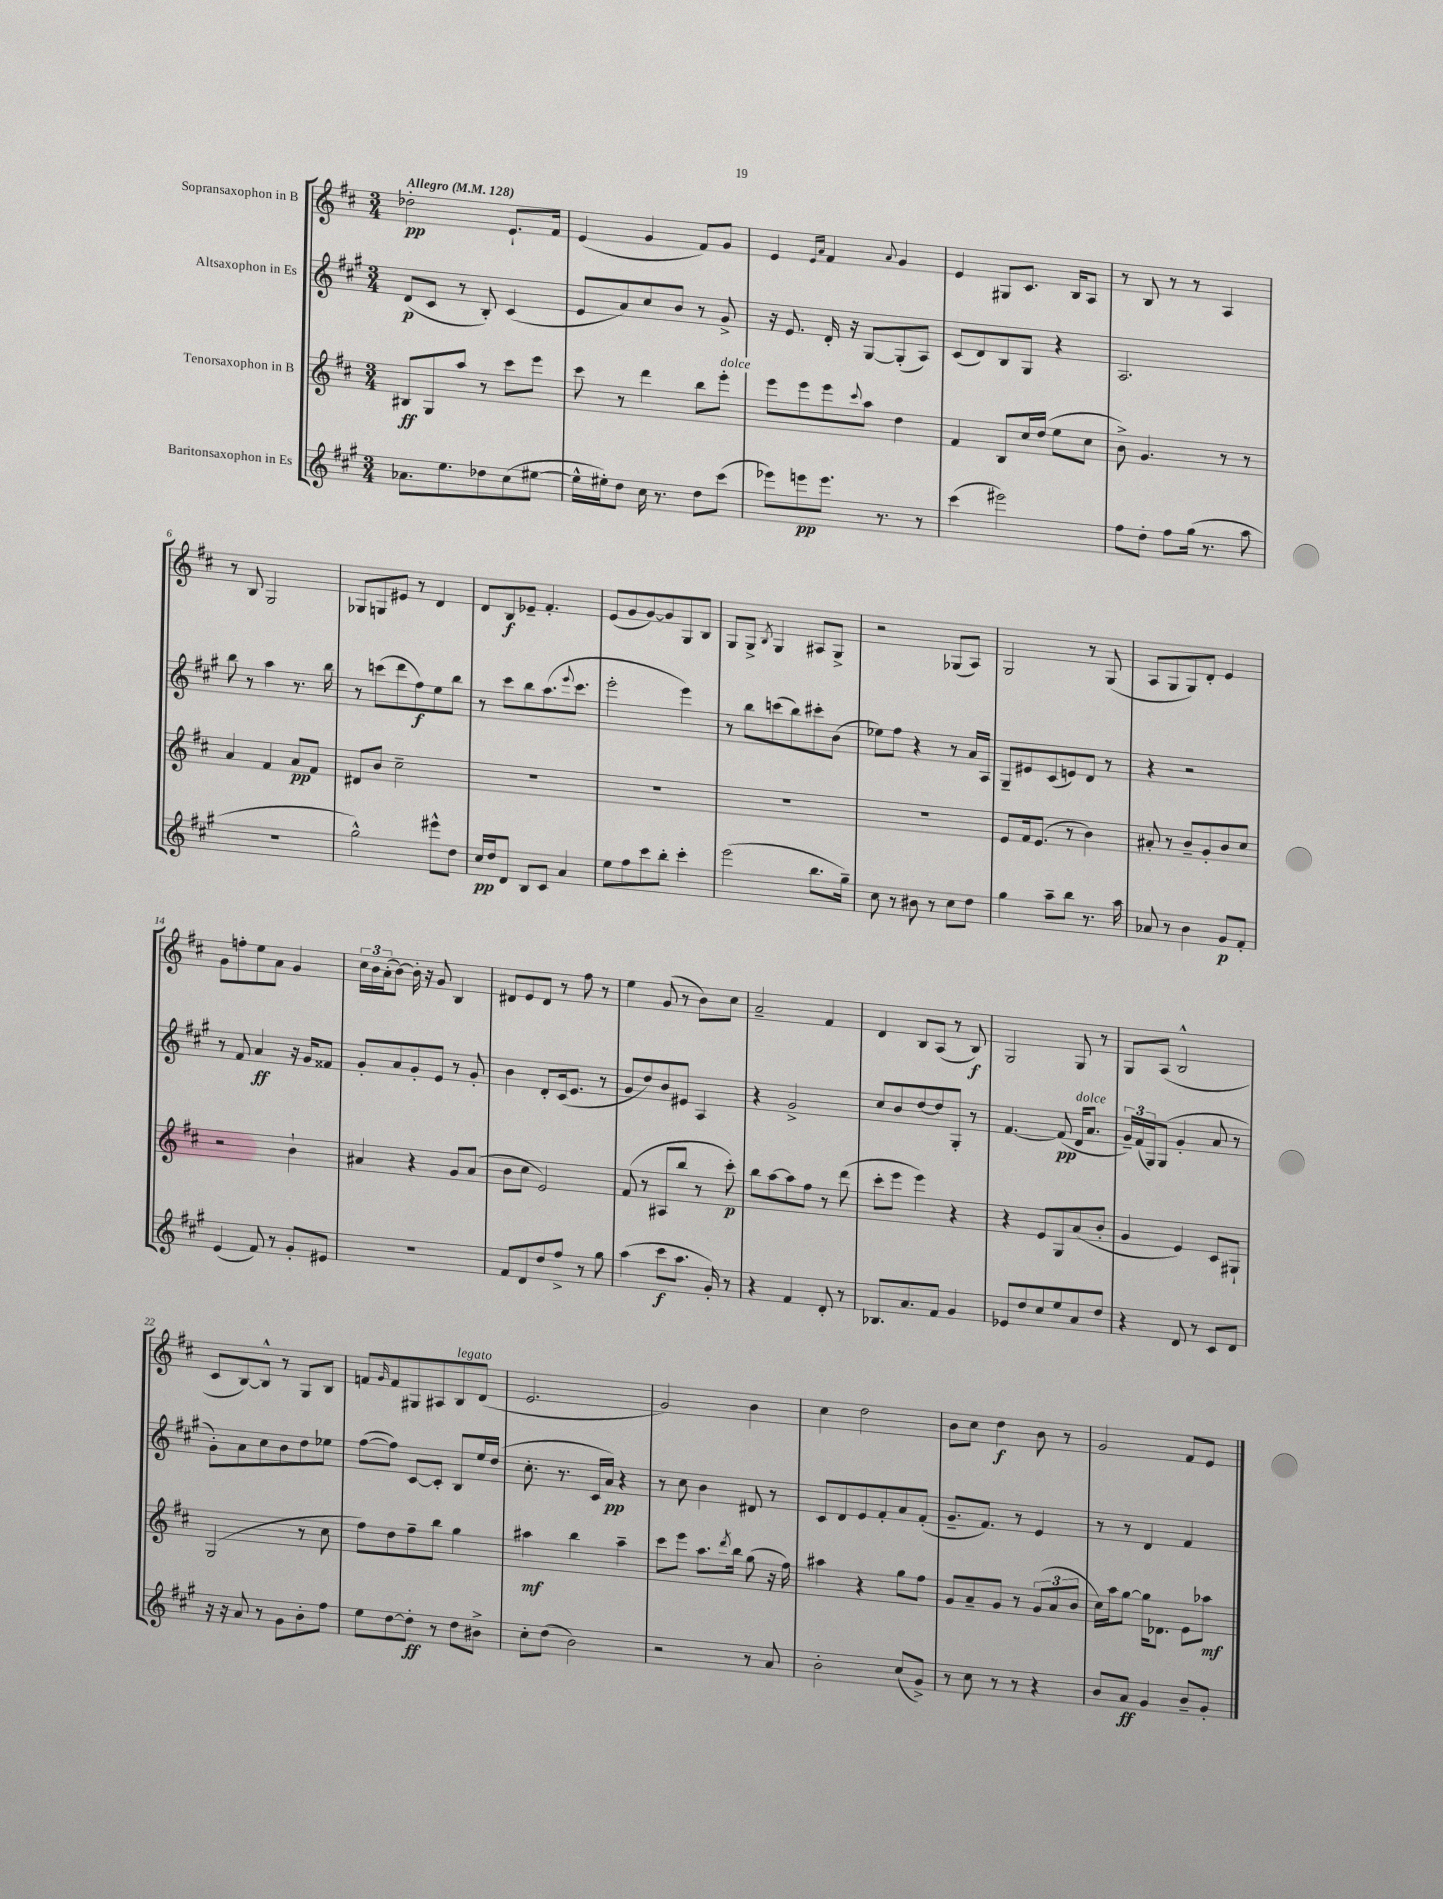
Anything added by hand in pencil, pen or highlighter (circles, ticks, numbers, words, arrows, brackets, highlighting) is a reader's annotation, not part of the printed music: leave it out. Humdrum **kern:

**kern	**dynam	**kern	**dynam	**kern	**dynam	**kern	**dynam
*part4	*part4	*part3	*part3	*part2	*part2	*part1	*part1
*staff4	*staff4	*staff3	*staff3	*staff2	*staff2	*staff1	*staff1
*I"Baritonsaxophon in Es	*	*I"Tenorsaxophon in B	*	*I"Altsaxophon in Es	*	*I"Sopransaxophon in B	*
*clefG2	*	*clefG2	*	*clefG2	*	*clefG2	*
*k[f#c#g#]	*	*k[f#c#]	*	*k[f#c#g#]	*	*k[f#c#]	*
*M3/4	*	*M3/4	*	*M3/4	*	*M3/4	*
*MM128	*	*MM128	*	*MM128	*	*MM128	*
=1	=1	=1	=1	=1	=1	=1	=1
!	!	!	!	!	!	!LO:TX:a:B:t=Allegro	!
8.a-X\L	.	8B#X/L	ff	(8d/L	p	2dd-X'\	pp
.	.	8G/	.	8c#/J	.	.	.
8.ee\	.	.	.	.	.	.	.
.	.	8aa/J	.	8r	.	.	.
8dd-X\	.	8r	.	8B'/)	.	.	.
(8cc#\	.	8ccc#\L	.	(4c#/	.	8.e`/L	.
[8ee#X\J	.	8eee\J	.	.	.	.	.
.	.	.	.	.	.	16f#/Jk	.
=2	=2	=2	=2	=2	=2	=2	=2
16ee#^^\LL]	.	8ccc#\	.	8e/L	.	(4e/	.
16ee#X'\J)	.	.	.	.	.	.	.
8dd\J	.	8r	.	8a/)	.	.	.
16cc#\	.	4ddd\	.	8cc#/	.	4g/	.
8.r	.	.	.	.	.	.	.
.	.	.	.	8b/J	.	.	.
8dd\L	.	8bb\L	.	8r	.	8f#/L)	.
!	!	!LO:TX:a:i:t=dolce	!	!	!	!	!
(8ccc#\J	.	8eee'\J	.	8g#^/	.	8g/J	.
=3	=3	=3	=3	=3	=3	=3	=3
8eee-X\L)	.	8eee\L	.	16r	.	4e/	.
.	.	.	.	8.e/	.	.	.
8eeen\	pp	8eee\	.	.	.	.	.
.	.	.	.	.	.	16qqe/LL	.
.	.	.	.	.	.	16qqa/JJ	.
8.eee\J	.	8eee\	.	16d'/	.	4f#/	.
.	.	.	.	16r	.	.	.
.	.	8qqccc#/	.	.	.	.	.
.	.	8aa\J	.	[8G#/L	.	.	.
8.r	.	.	.	.	.	.	.
.	.	.	.	.	.	8qqa/	.
.	.	4dd\	.	(8G#'/]	.	4g/	.
8r	.	.	.	8A/J)	.	.	.
=4	=4	=4	=4	=4	=4	=4	=4
(4ccc#\	.	4f#/	.	(8c#/L	.	4e/	.
.	.	.	.	8d/)	.	.	.
2eee#X\)	.	8B/L	.	8B/	.	8G#X/L	.
.	.	16cc#/L	.	8G#/J	.	8.c#/J	.
.	.	(16dd/JJ	.	.	.	.	.
.	.	8ee\L	.	4r	.	.	.
.	.	.	.	.	.	16B/KL	.
.	.	8cc#\J	.	.	.	8A/J	.
=5	=5	=5	=5	=5	=5	=5	=5
8ff#\L	.	8b^\)	.	2.A/	.	8r	.
8dd'\J	.	4.g/	.	.	.	8B/	.
8ff#\L	.	.	.	.	.	8r	.
(16gg#\Jk	.	.	.	.	.	8r	.
8.r	.	.	.	.	.	.	.
.	.	8r	.	.	.	4A/	.
8aa\	.	8r	.	.	.	.	.
!!LO:LB:g=z
=6	=6	=6	=6	=6	=6	=6	=6
2.r	.	4a/	.	8bb\	.	8r	.
.	.	.	.	8r	.	8B/	.
.	.	4f#/	.	4aa\	.	2G/	.
.	.	8a/L	pp	8.r	.	.	.
.	.	8f#/J	.	.	.	.	.
.	.	.	.	16bb\	.	.	.
=7	=7	=7	=7	=7	=7	=7	=7
2gg#^^\)	.	8d#X/L	.	8r	.	8G-X/L	.
.	.	8b/J	.	(8cccn\L	.	8Gn/	.
.	.	2cc#~\	.	8ddd\	.	8e#X/J	.
.	.	.	.	8ff#\)	f	8r	.
8eee#X^^\L	.	.	.	8ee\	.	4d/	.
8dd\J	.	.	.	8bb\J	.	.	.
=8	=8	=8	=8	=8	=8	=8	=8
16cc#/LL	pp	2.r	.	8r	.	8d/L	.
16dd/J	.	.	.	.	.	.	.
8d/J	.	.	.	8ccc#\L	.	8B/	f
8B/L	.	.	.	8bb\	.	8e-X~/J	.
8c#/J	.	.	.	(8.aa\	.	4.f#'/	.
4a/	.	.	.	.	.	.	.
.	.	.	.	8qqeee/	.	.	.
.	.	.	.	8.ccc#\J	.	.	.
=9	=9	=9	=9	=9	=9	=9	=9
8ee\L	.	2.r	.	2eee'\	.	(8e/L	.
8ff#\	.	.	.	.	.	8g/	.
8ccc#\	.	.	.	.	.	[8g/)	.
8bb'\J	.	.	.	.	.	8g/]	.
4ccc#'\	.	.	.	4eee\)	.	8G/	.
.	.	.	.	.	.	8B/J	.
=10	=10	=10	=10	=10	=10	=10	=10
(2eee\	.	2.r	.	8r	.	8G/L	.
.	.	.	.	8bb\L	.	8G^/J	.
.	.	.	.	.	.	8qB/	.
.	.	.	.	(8cccn\	.	4G/	.
.	.	.	.	8bb\)	.	.	.
8.bb\L	.	.	.	8ccc#X'\	.	8A#X/L	.
.	.	.	.	(8b\J	.	8G^/J	.
16gg#~\Jk)	.	.	.	.	.	.	.
=11	=11	=11	=11	=11	=11	=11	=11
8cc#\	.	2.r	.	8ee-X\L)	.	2r	.
8r	.	.	.	8ff#\J	.	.	.
8b#X\	.	.	.	4r	.	.	.
8r	.	.	.	.	.	.	.
8cc#\L	.	.	.	8r	.	(8G-X/L	.
8dd\J	.	.	.	16a/LL	.	8A/J)	.
.	.	.	.	16A/JJ	.	.	.
=12	=12	=12	=12	=12	=12	=12	=12
4gg#\	.	8e/L	.	8G#~/L	.	2G/	.
.	.	16f#/k	.	8e#X/	.	.	.
.	.	(8.e/J	.	.	.	.	.
8aa~\L	.	.	.	(8c#/	.	.	.
8bb\J	.	8r	.	8en/)	.	.	.
8.r	.	4b\)	.	8d/J	.	8r	.
.	.	.	.	8r	.	(8G/	.
16aa\	.	.	.	.	.	.	.
=13	=13	=13	=13	=13	=13	=13	=13
8a-X/	.	8a#X'/	.	4r	.	8A/L	.
8r	.	8r	.	.	.	8G/	.
4b\	.	8b~/L	.	2r	.	8G/)	.
.	.	8g'/	.	.	.	8d'/J	.
8g#/L	p	8b/	.	.	.	4e/	.
8f#'/J	.	8cc#/J	.	.	.	.	.
!!LO:LB:g=z
=14	=14	=14	=14	=14	=14	=14	=14
(4e/	.	2r	.	8r	.	8g\L	.
.	.	.	.	8f#/	.	8ffn'\	.
8f#/)	.	.	.	4a/	ff	8ee\	.
8r	.	.	.	.	.	8a\J	.
8g#'/L	.	4b`\	.	16r	.	4g/	.
.	.	.	.	16g#/KL	.	.	.
8e#X/J	.	.	.	8f##X/J	.	.	.
=15	=15	=15	=15	=15	=15	=15	=15
2.r	.	4a#X/	.	8g#'/L	.	24cc#\LL	.
.	.	.	.	.	.	24b\	.
.	.	.	.	.	.	(24a'\J	.
.	.	.	.	8a/	.	[8b\J)	.
.	.	4r	.	8g#'/	.	16b'\]	.
.	.	.	.	.	.	16r	.
.	.	.	.	8e/J	.	8g/	.
.	.	8g/L	.	8r	.	4B/	.
.	.	(8a#/J	.	8g#'/	.	.	.
=16	=16	=16	=16	=16	=16	=16	=16
8f#/L	.	8b\L	.	4b\	.	8d#X/L	.
8d/	.	8cc#\J	.	.	.	8e/	.
8dd/	.	2e/)	.	8d'/L	.	8d#/J	.
8ff#^/J	.	.	.	(16c#/k	.	8r	.
.	.	.	.	8.e/J	.	.	.
8r	.	.	.	.	.	8ff#\	.
8gg#\	.	.	.	8r	.	8r	.
=17	=17	=17	=17	=17	=17	=17	=17
(4aa\	.	(8f#/	.	8g#/L	.	4ee\	.
.	.	8r	.	8dd/)	.	.	.
8ccc#\L	f	8A#X/L	.	8b/	.	(8g/	.
8.aa\J	.	8bb/J	.	8e#X/J	.	8r	.
.	.	8r	.	4A/	.	8b\L)	.
16g#'/)	.	.	.	.	.	.	.
8r	.	8ccc#'\)	p	.	.	8cc#\J	.
=18	=18	=18	=18	=18	=18	=18	=18
4r	.	8bb\L	.	4r	.	2a~/	.
.	.	[8aa\	.	.	.	.	.
4f#/	.	8aa\]	.	2g#^/	.	.	.
.	.	8ff#\J	.	.	.	.	.
8d'/	.	8r	.	.	.	4f#/	.
8r	.	(8ddd\	.	.	.	.	.
=19	=19	=19	=19	=19	=19	=19	=19
8.B-X/L	.	8ccc#'\L	.	8cc#/L	.	4d/	.
.	.	8eee\J	.	8b/	.	.	.
8.a/	.	.	.	.	.	.	.
.	.	4eee\)	.	[8dd/	.	8B/L	.
8f#/J	.	.	.	8dd/]	.	(8A/J	.
4g#/	.	4r	.	8G#'/J	.	8r	.
.	.	.	.	8r	.	8B/)	f
=20	=20	=20	=20	=20	=20	=20	=20
8e-X/L	.	4r	.	[4.f#/	.	2G/	.
8dd/	.	.	.	.	.	.	.
8cc#/	.	8e/L	.	.	.	.	.
8ee/	.	8G/	.	(8f#/]	pp	.	.
!	!	!	!	!LO:TX:a:i:t=dolce	!	!	!
8a/	.	(8a/	.	16d/KL	.	8G/	.
.	.	.	.	8.a/J	.	.	.
8dd/J	.	8b'/J	.	.	.	8r	.
=21	=21	=21	=21	=21	=21	=21	=21
4r	.	4g/	.	24g#~/LL)	.	8G/L	.
.	.	.	.	(24f#/	.	.	.
.	.	.	.	24G#/J)	.	.	.
.	.	.	.	(8G#/J	.	(8A/J	.
8d/	.	4e/)	.	4g#'/	.	2B^^/	.
8r	.	.	.	.	.	.	.
8c#/L	.	8c#/L	.	8a/	.	.	.
8d/J	.	8G#X`/J	.	8r	.	.	.
!!LO:LB:g=z
=22	=22	=22	=22	=22	=22	=22	=22
16r	.	(2G/	.	8g#'\L)	.	8c#/L	.
16r	.	.	.	.	.	.	.
8a/	.	.	.	8a\	.	[8B/)	.
8r	.	.	.	8cc#\	.	8B^^/J]	.
8g#\L	.	.	.	8b\	.	8r	.
8b'\	.	8r	.	8dd\	.	8G/L	.
8ff#\J	.	8cc#\	.	8ee-X\J	.	8B/J	.
=23	=23	=23	=23	=23	=23	=23	=23
8ee\L	.	8ff#\L)	.	([8ff#\L	.	8fn/L	.
.	.	.	.	.	.	16qqg/	.
[8dd\	.	8dd\	.	8ff#\J])	.	8f/	.
8dd'\J]	ff	8ff#~\	.	[8c#/L	.	8G#X/	.
8r	.	8bb\J	.	8c#'/J]	.	8A#X/	.
!	!	!	!	!	!	!LO:TX:a:i:t=legato	!
8dd\L	.	4gg\	.	8B/L	.	8B/	.
8b#X^\J	.	.	.	16ee/L	.	(8d/J	.
.	.	.	.	(16dd/JJ	.	.	.
=24	=24	=24	=24	=24	=24	=24	=24
8cc#'\L	.	4aa#X\	mf	8.cc#'\	.	2.e/	.
(8dd\J	.	.	.	.	.	.	.
.	.	.	.	8.r	.	.	.
2b\)	.	4bb\	.	.	.	.	.
.	.	.	.	16c#/LL	.	.	.
.	.	.	.	16a/JJ)	pp	.	.
.	.	4aa#~\	.	4r	.	.	.
=25	=25	=25	=25	=25	=25	=25	=25
2r	.	8ccc#\L	.	8r	.	2g/)	.
.	.	8eee\J	.	8cc#\	.	.	.
.	.	8.aa\L	.	4b\	.	.	.
.	.	8qddd/	.	.	.	.	.
.	.	16bb\Jk	.	.	.	.	.
8r	.	(8gg\	.	8d#X/	.	4b\	.
8a/	.	16r	.	8r	.	.	.
.	.	16ff#\)	.	.	.	.	.
=26	=26	=26	=26	=26	=26	=26	=26
2b'\	.	4aa#X\	.	8c#/L	.	4cc#\	.
.	.	.	.	8d/	.	.	.
.	.	4r	.	8e/	.	2dd\	.
.	.	.	.	8f#'/	.	.	.
(8cc#/L	.	8gg\L	.	8a/	.	.	.
8g#^/J)	.	8ff#\J	.	(8f#'/J	.	.	.
=27	=27	=27	=27	=27	=27	=27	=27
8r	.	8g/L	.	8.g#~/L	.	8b\L	.
8cc#\	.	8a~/	.	.	.	8cc#\J	.
.	.	.	.	8.f#/J)	.	.	.
8r	.	8g/J	.	.	.	4dd\	f
8r	.	8r	.	8r	.	.	.
4r	.	(12g/L	.	4e/	.	8b\	.
.	.	12a/	.	.	.	.	.
.	.	.	.	.	.	8r	.
.	.	12b/J	.	.	.	.	.
=28	=28	=28	=28	=28	=28	=28	=28
8b/L	.	16cc#\LL)	.	8r	.	2g/	.
.	.	16aa\J	.	.	.	.	.
8a/J	ff	[8gg\J	.	8r	.	.	.
4g#/	.	16gg\KL]	.	4d/	.	.	.
.	.	8.d-X\J	.	.	.	.	.
8b~/L	.	8e\L	.	4f#/	.	8f#/L	.
8g#'/J	.	8aa-X\J	mf	.	.	8e/J	.
==	==	==	==	==	==	==	==
*-	*-	*-	*-	*-	*-	*-	*-
